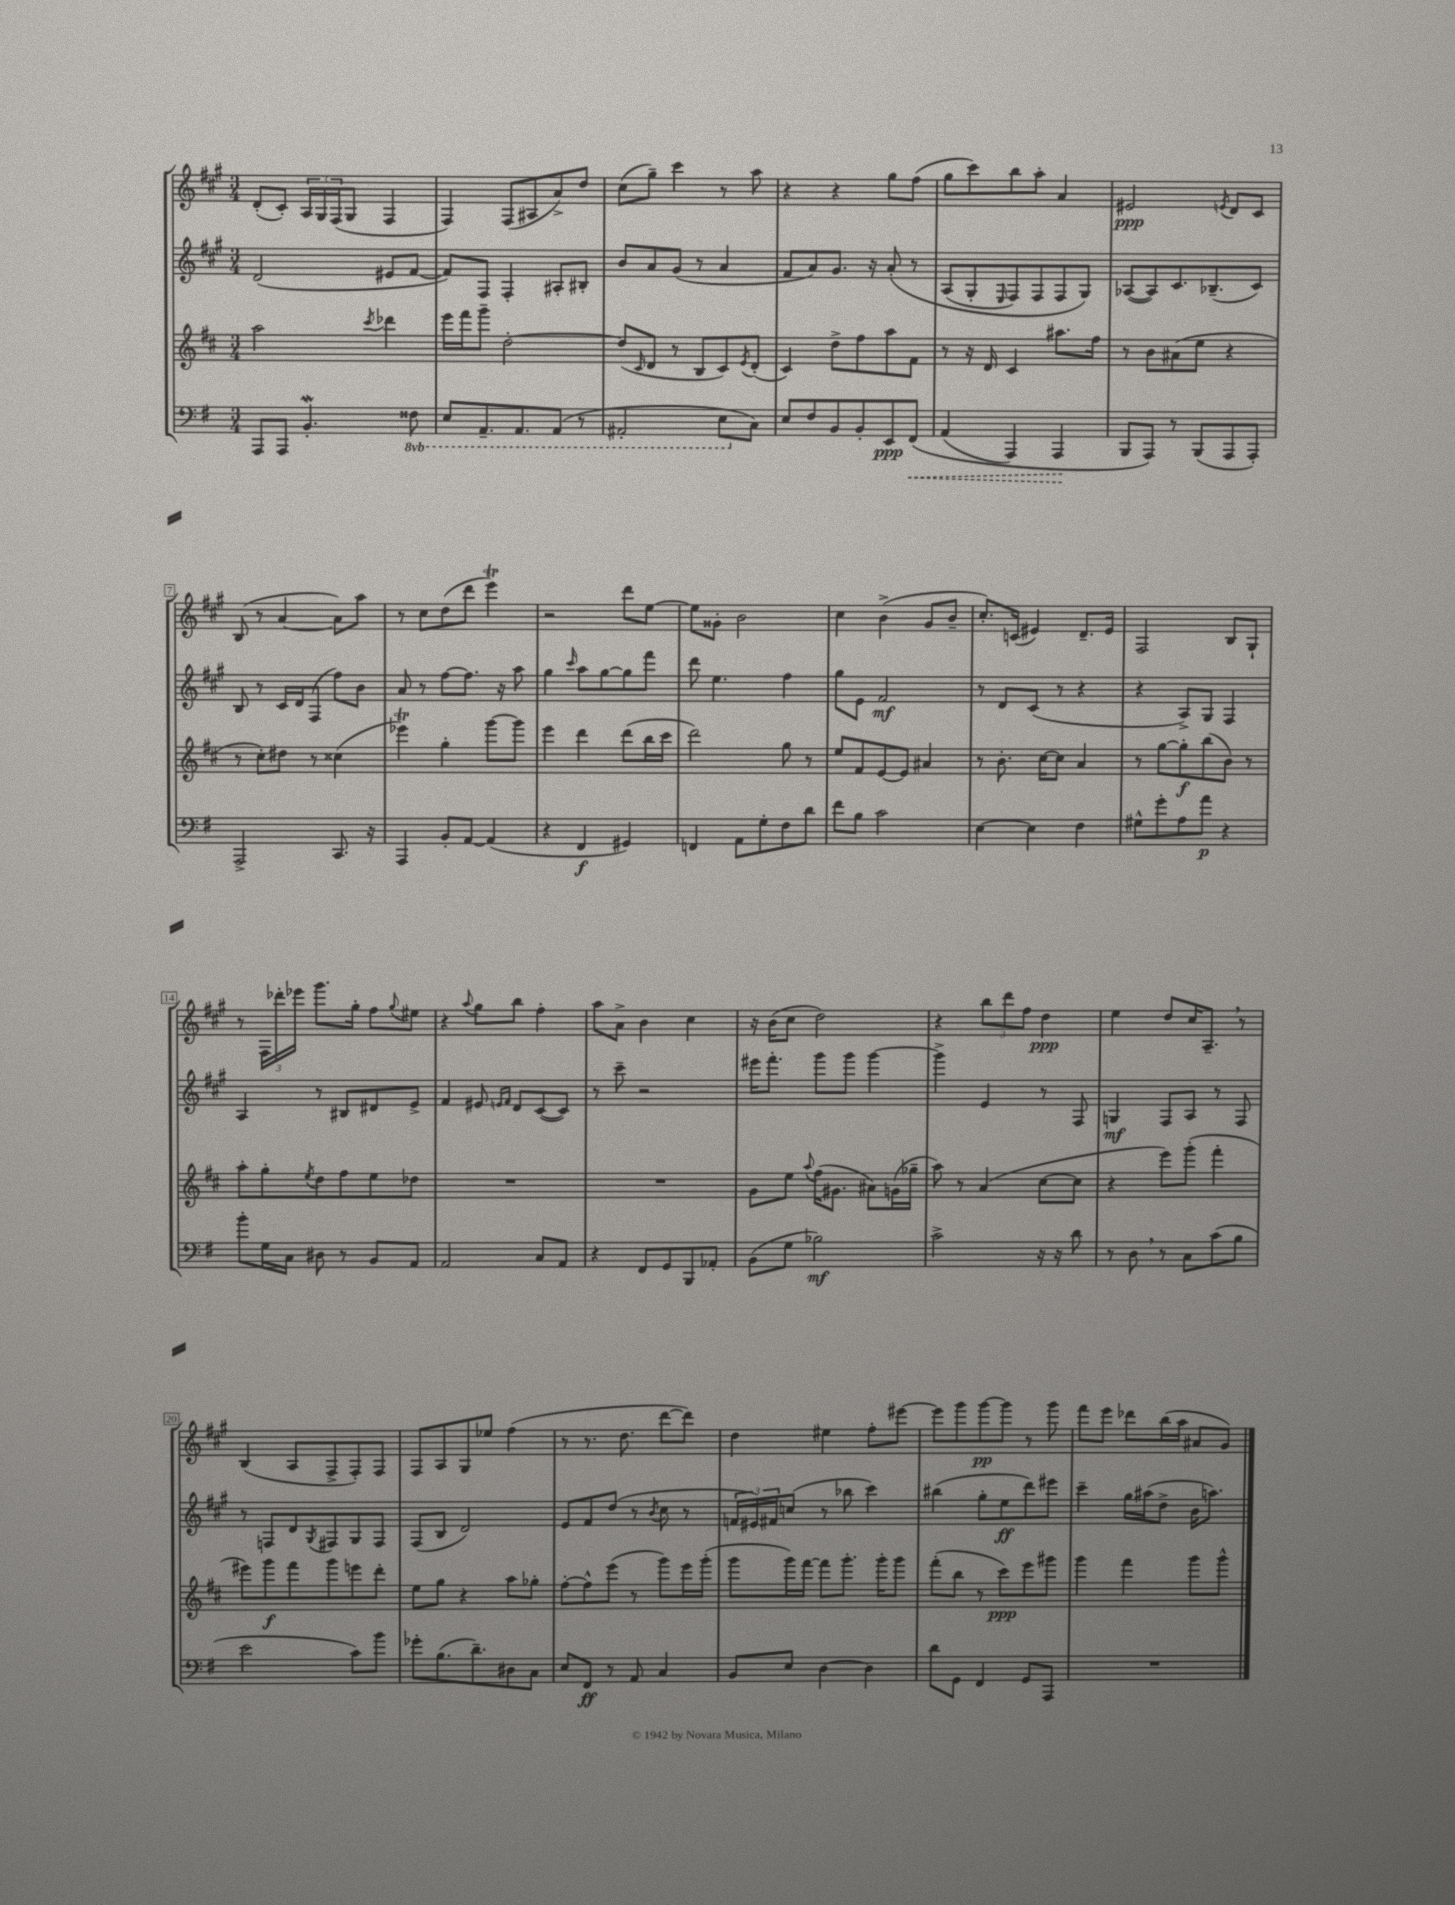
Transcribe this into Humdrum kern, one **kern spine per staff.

**kern	**kern	**kern	**kern
*staff4	*staff3	*staff2	*staff1
*clefF4	*clefG2	*clefG2	*clefG2
*k[f#]	*k[f#c#]	*k[f#c#g#]	*k[f#c#g#]
*M3/4	*M3/4	*M3/4	*M3/4
8AAA	2aa	(2d	(8d'
8AAA	.	.	8c#')
4.BB'	.	.	24A
.	.	.	24G#
.	.	.	(24F#
.	.	.	8G#
.	8qccc#	.	.
.	4ddd-	8e#	4F#
8FF##	.	[8f#	.
=	=	=	=
8EE	16eee	8f#])	4F#)
.	16fff#	.	.
8.AAA~	8ggg~	8F#	.
.	[2dd'	4F#'	(8F#
8.AAA	.	.	.
.	.	.	8A#
(8AAA	.	8A#'	8a^)
8r	.	8B#'	8dd
=	=	=	=
2AAA#'	(8dd]	8b	(8cc#
.	16qqc#	.	.
.	8d	8a	8gg#~)
.	8r	(8g#	4ccc#
.	8B	8r	.
8EE	8c#)	4a	8r
.	8qe	.	.
8C)	(8d'	.	8aa
=	=	=	=
8E	4c#)	8f#	4r
8F#	.	8a)	.
8BB	8dd^	8.g#	4r
8BB'	8ff#	.	.
.	.	16r	.
8EE	8aa	&(8a'	8gg#
&(8FF#	8f#	8r	(8ff#
=	=	=	=
(4AA	8r	(8A	8gg#
.	16r	8G#'	8ccc#)
.	16d	.	.
.	.	16qqE	.
4AAA)	4c#	8F#)	8bb
.	.	8F#	8aa'
4AAA	8.aa#	8F#	4a
.	.	8G#&)	.
.	16ff#	.	.
=	=	=	=
8BBB	8r	([8A-	2e#
8AAA&)	8b	8A-])	.
8r	(8a#	8.c#	.
(8BBB	8ee	.	.
.	.	(8.B-~	.
.	.	.	8qe
8AAA	4r	.	8d
8AAA')	.	8c#)	8c#
=	=	=	=
2AAA^	8r	8B	(8B
.	8cc#')	8r	8r
.	8dd#	16c#	[4a
.	.	16d	.
.	8r	(8F#	.
8.CC	(4cc##	8ff#)	8a])
.	.	8b	8aa
16r	.	.	.
=	=	=	=
4AAA	4eee-)	8a	8r
.	.	8r	8cc#
8BB'	4gg'	[8ff#	(8dd
[8AA	.	8.ff#]	8ddd
(4AA]	[8ggg	.	4eee)
.	.	16r	.
.	8ggg]	8aa	.
=	=	=	=
4r	4eee	4gg#	2r
.	.	16qqccc#	.
4FF#	4ddd	8aa	.
.	.	[8gg#	.
4GG#)	(8ddd	8gg#]	8ddd
.	16bb	8fff#	[8ee
.	16ccc#	.	.
=	=	=	=
4FF	2ddd)	8ddd	8ee]
.	.	4.ee	8g##'
8AA	.	.	2b
8G'	.	.	.
8F#	8gg	4ff#	.
8d	8r	.	.
=	=	=	=
8f#	8ee	8gg#	4cc#
8B	8f#	8e	.
2c	[8e	2f#	(4b^
.	8e]	.	.
.	4a#	.	8g#
.	.	.	8b~
=	=	=	=
[4E	8r	8r	8.cc#')
.	8.b'	8d	.
.	.	.	(16c
4E]	.	(8c#	4e#)
.	[16cc#	.	.
.	8cc#]	8r	.
4F#	4a	4r	8.d~
.	.	.	16e#
=	=	=	=
8G#^^	8r	4r	2F#
8g'	[8gg	.	.
8A	8gg']	8A^)	.
8a	(8bb	8G#	.
4r	8b)	4F#	8B
.	8r	.	8G#`
=	=	=	=
8b'	8aa'	4A	8r
16G	8gg'	.	24F#
.	.	.	24ddd-'
16C	.	.	.
.	.	.	24eee-
.	8qee	.	.
8D#	8dd	8r	8.ggg#
8r	8ff#	8B#	.
.	.	.	16gg#'
8BB	8ee	8d#	8ff#
.	.	.	8qqgg#
8AA	8dd-	8e^	8ee#
=	=	=	=
2AA	2.r	4f#	4r
.	.	.	8qqaa
.	.	8e#	8gg#
.	.	16qqe	.
.	.	16qqf#	.
.	.	8d	8bb
8C	.	([8c#	4ff#'
8AA	.	8c#])	.
=	=	=	=
4r	2.r	8r	8aa
.	.	8ccc#~	8a^
8FF#	.	2r	4b
8GG	.	.	.
8BBB	.	.	4cc#
8AA-'	.	.	.
=	=	=	=
(8BB	8g	16eee#	16r
.	.	8.fff#'	(16b
8G	8ee	.	8cc#
.	8qqaa	.	.
2B-)	(16ff#	8ggg#	2dd)
.	8.g#	.	.
.	.	8ggg#	.
.	8a#)	[4ggg#	.
.	(16g	.	.
.	16gg-~	.	.
=	=	=	=
2c^	8aa)	4ggg#^]	4r
.	8r	.	.
.	(4a	4e	12bb
.	.	.	12ddd
.	.	.	12ff#
16r	[8cc#	8r	4dd
16r	.	.	.
8d	8cc#]	8F#	.
=	=	=	=
8r	4r	4G	4ee
8D	.	.	.
8r	8eee)	8F#	8dd
8C	(8ggg'	8A	16cc#
.	.	.	8.A~
(8c	4fff#'	8r	.
8B	.	8F#	8r
=	=	=	=
2e	8eee#)	8r	(4B
.	8ggg	8F	.
.	8fff#	8d	8A
.	.	8qG#	.
.	8ggg	8F#	8F#^
8c)	8eee	8G#	8F#')
8b	8ddd'	8F#	8F#
=	=	=	=
8g-'	8ee	(8F#	8F#
(8.B	8gg	8B	8A
.	4r	2d)	8G#
8.d~)	.	.	.
.	.	.	8ee-
8D#	8aa	.	(4ff#
8C	8gg-'	.	.
=	=	=	=
8E	[8ff#'	8e	8r
8FF#	8ff#^^]	8f#	8.r
8r	(8eee	(8dd	.
.	.	.	8.dd
8AA	8r	8r	.
.	.	8qb	.
4C	8ggg)	8cc#	[8ddd
.	16eee	8r	8ddd])
.	(16ggg'	.	.
=	=	=	=
8BB	8ggg	24f	4dd
.	.	24e#)	.
.	.	24f#	.
8E	16ggg)	(8cc	.
.	[16fff#	.	.
[4D	8fff#]	8r	4ee#
.	8.ggg'	8bb-	.
4D]	.	4ccc#)	8ff#'
.	16ggg'	.	.
.	8ggg	.	[8eee#
=	=	=	=
8d	(8fff#'	(4bb#	8eee#]
8GG	8bb	.	8ggg#
4FF#	8r	8gg#'	[8ggg#
.	8ccc#)	8ee	8ggg#]
8GG	8eee	8ddd)	8r
8AAA	8ggg#	8eee#	8ggg#
=	=	=	=
2.r	4ggg	4ccc#~	8fff#
.	.	.	8eee
.	4fff#	16gg#	8ddd-
.	.	(16aa#	.
.	.	8dd^	(16bb
.	.	.	16aa
.	8ggg	16b	8a#
.	.	8.aa)	.
.	8ggg^^	.	8g#)
==	==	==	==
*-	*-	*-	*-
